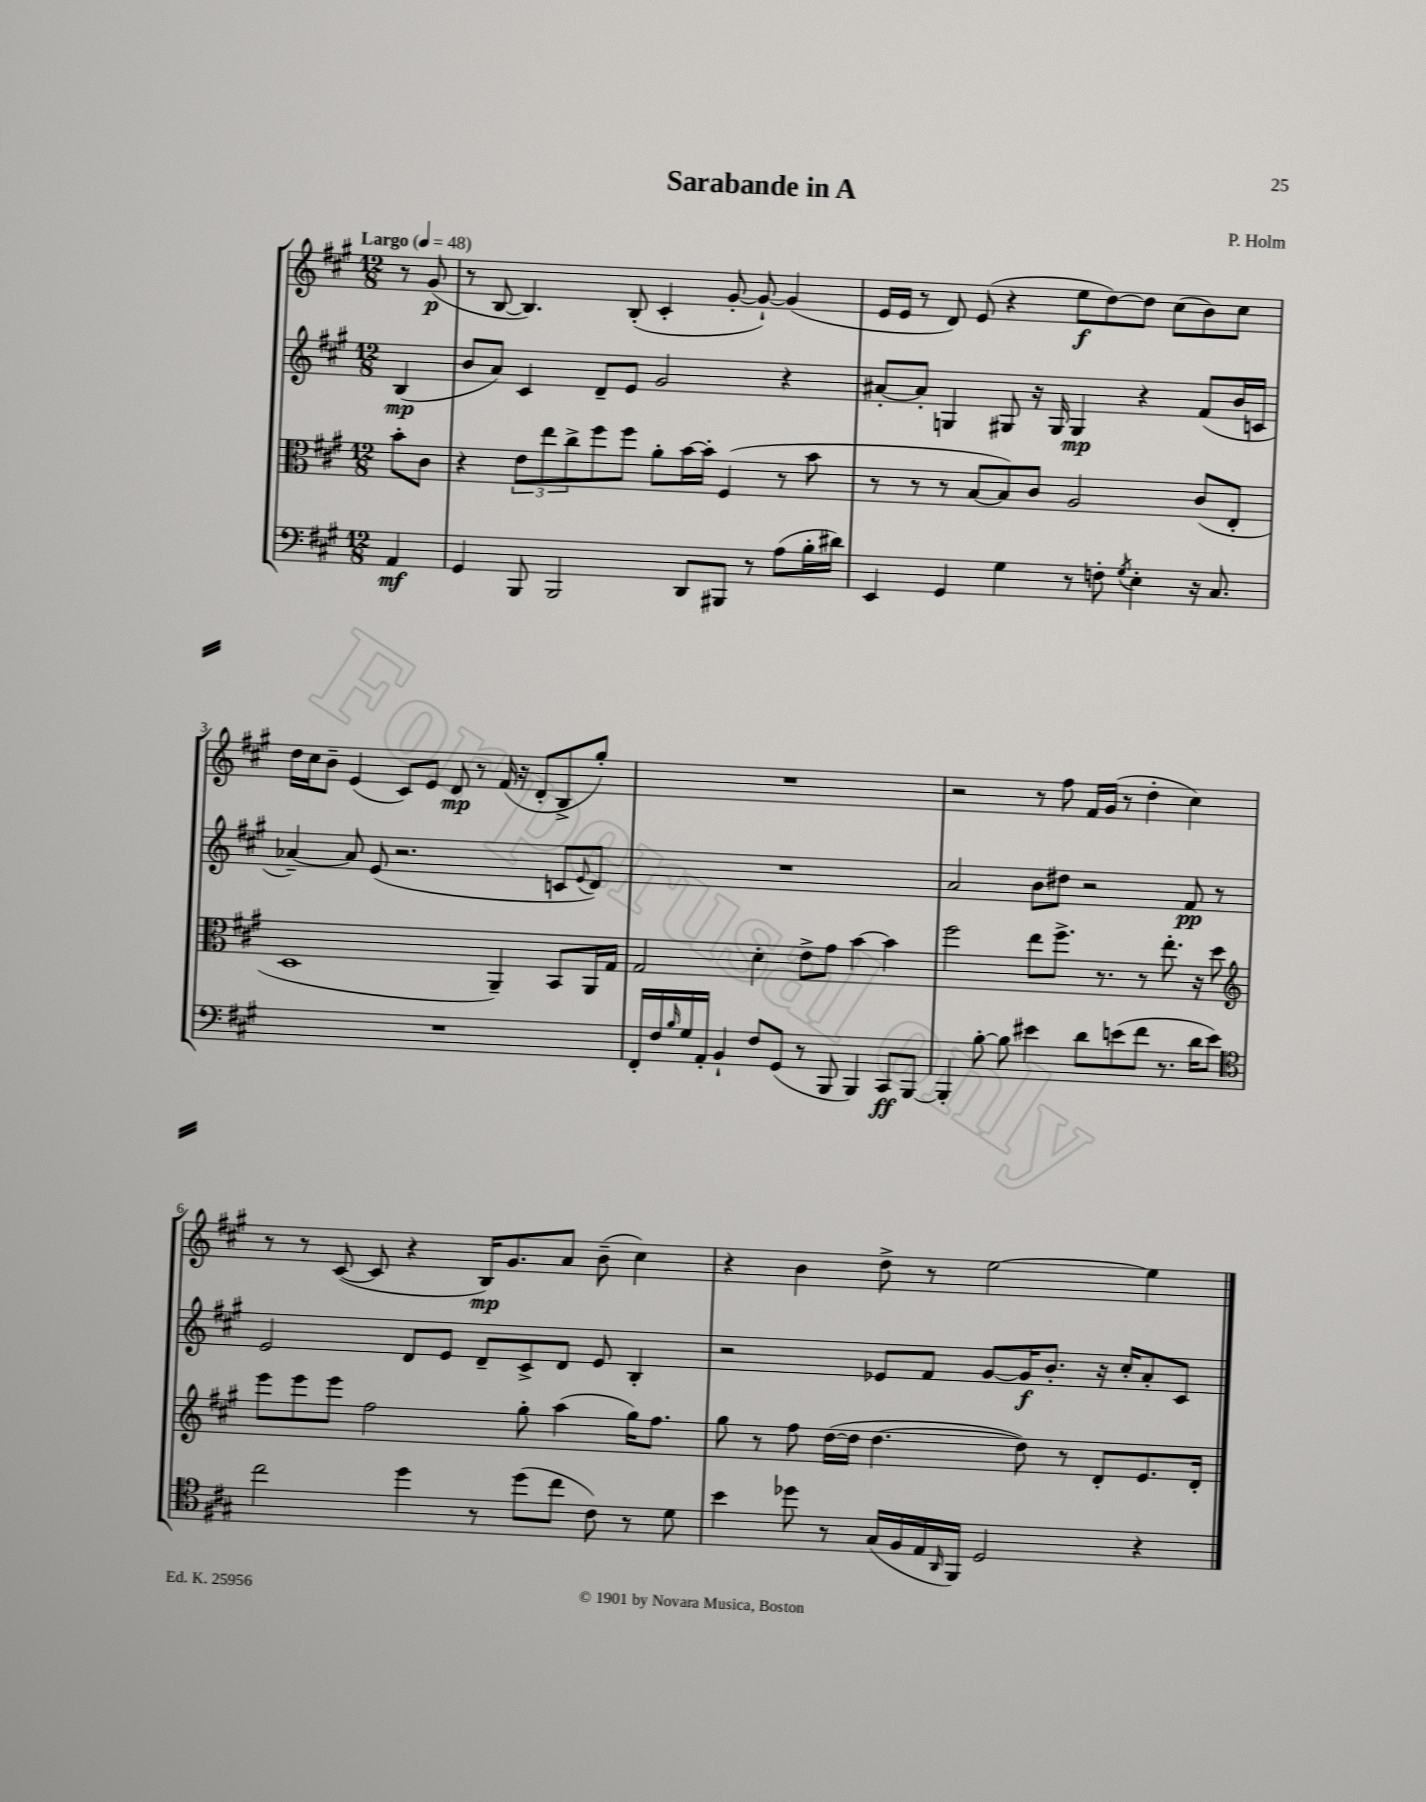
\header { title = "Sarabande in A" composer = "P. Holm" }
<<
\new StaffGroup <<
\new Staff = "s0" {
    \clef treble \key a \major \numericTimeSignature \time 12/8 \partial 4 \tempo "Largo" 4 = 48
    r8 gis'8\p( |
    r8 b8~ b4.) b8-.( cis'4-. gis'8~-. gis'8~-!) gis'4( |
    e'16 e'16 r8 d'8) e'8( r4 e''8\f d''8~) d''8 cis''8( b'8) cis''8 |
    d''16 cis''16 b'8-- e'4( cis'8) e'8 d'8\mp r8 fis'16( r16 d'8-. b8-> gis''8-.) |
    R1. |
    r2 r8 fis''8 fis'16 gis'16( r8 d''4-. cis''4) |
    r8 r8 cis'8~( cis'8 r4 b16\mp) gis'8. a'8 b'8--( cis''4) |
    r4 b'4 d''8-> r8 e''2~ e''4 \bar "|." |
}
\new Staff = "s1" {
    \clef treble \key a \major \numericTimeSignature \time 12/8 \partial 4
    b4\mp( |
    b'8 a'8) cis'4 d'8-- e'8 gis'2 r4 |
    ais'8~-. ais'8-. g4 gis8 r16 gis16 gis4\mp r4 fis'8( b'16 c'16 |
    aes'4~--) aes'8 e'8( r2. c'8 \appoggiatura { e'8 } d'8) |
    R1. |
    a'2 b'8 dis''8 r2 fis'8\pp r8 |
    e'2 d'8 e'8 d'8-- cis'8-> d'8 e'8 b4-. |
    r2 ees'8 fis'8 gis'8~ gis'16\f b'8.-. r16 cis''16-. a'8-. cis'8 \bar "|." |
}
\new Staff = "s2" {
    \clef alto \key a \major \numericTimeSignature \time 12/8 \partial 4
    b'8-. cis'8 |
    r4 \tuplet 3/2 { e'8 e''8 cis''8-> } fis''8 fis''8 a'8-. b'16~ b'16-. fis4( r8 b'8 |
    r8 r8 r8 b8~ b8) cis'8 a2 cis'8( e8-. |
    d1 a,4--) b,8 a,16 gis16 |
    gis2 d'4-. e'8-> gis'8 b'4~ b'4 |
    fis''2 e''8 fis''8.-> r8. r8 e''8.-. r16 d''8 |
    \clef treble e'''8 e'''8 e'''8 fis''2 gis''8-. a''4( gis''16) fis''8. |
    gis''8 r8 fis''8 d''16~( d''16 d''4.~ d''8) r8 d'8-. e'8. d'16-. \bar "|." |
}
\new Staff = "s3" {
    \clef bass \key a \major \numericTimeSignature \time 12/8 \partial 4
    a,4\mf |
    gis,4 b,,8 b,,2 d,8 bis,,8 r8 a8( b16-. dis'16) |
    e,4 gis,4 gis4 r8 f8-. \acciaccatura { gis8 } e4-. r16 cis8. |
    R1. |
    fis,16-. fis16 \grace { b16 } gis16 a,16-. b,4-! fis8 gis,8( r8 b,,8 b,,4) cis,8\ff b,,8~ |
    b,,4-. b8~-. b8 eis'4 d'8 e'8( fis'8 r8. d'16 e'8) |
    \clef tenor cis''2 d''4 r8 d''8( cis''8 cis'8) r8 d'8 |
    b'4 des''8 r8 gis16( fis16 e16 \grace { a,16 } fis,16) d2 r4 \bar "|." |
}
>>
>>
